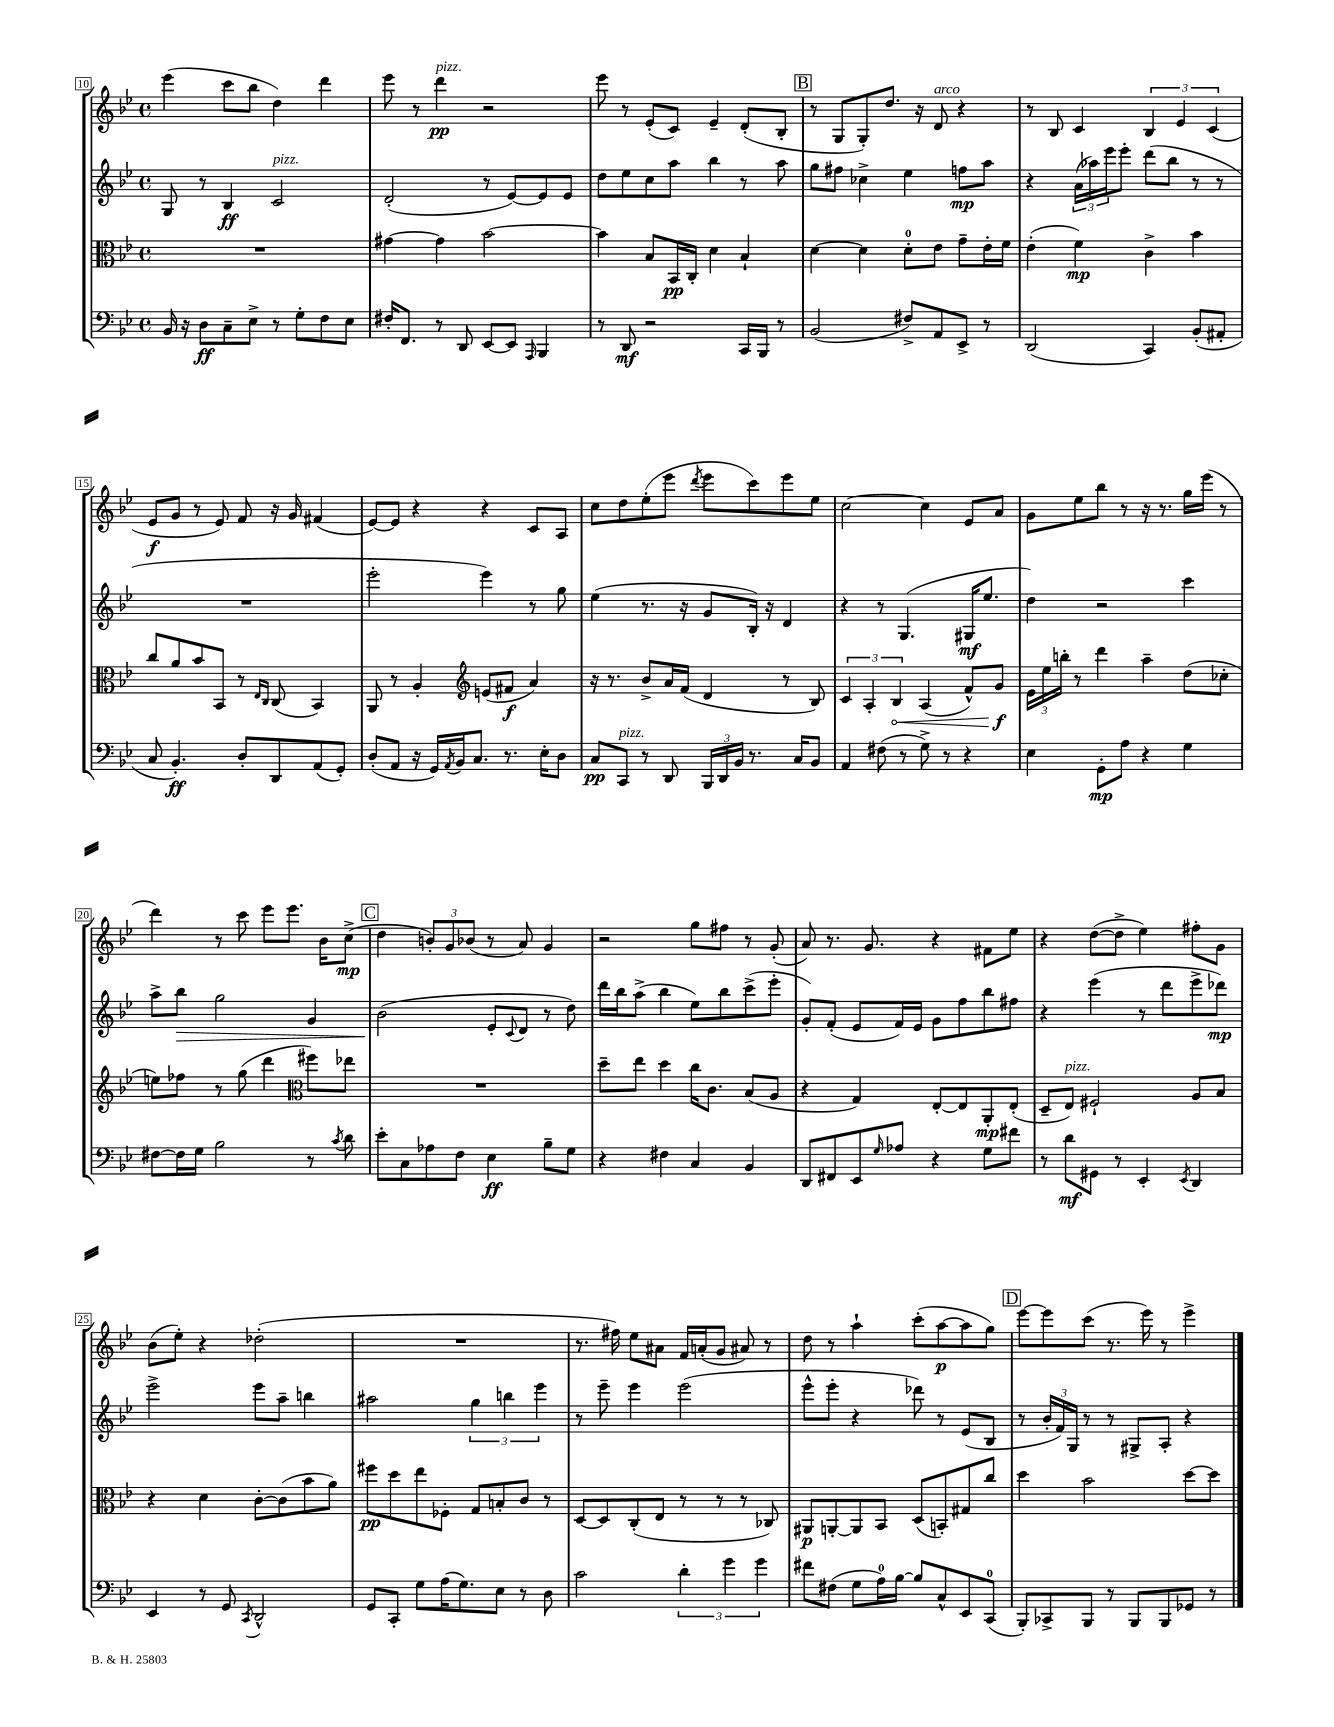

**kern	**kern	**kern	**kern
*staff4	*staff3	*staff2	*staff1
*clefF4	*clefC3	*clefG2	*clefG2
*k[b-e-]	*k[b-e-]	*k[b-e-]	*k[b-e-]
*M4/4	*M4/4	*M4/4	*M4/4
*met(c)	*met(c)	*met(c)	*met(c)
16BB-	1r	8G	(4eee-
16r	.	.	.
8D	.	8r	.
8C~	.	4B-	8ccc
8E-^	.	.	8bb-
8r	.	2c	4dd)
8G'	.	.	.
8F	.	.	4ddd
8E-	.	.	.
=	=	=	=
16F#'	[4g#	(2d'	8eee-
8.FF	.	.	.
.	.	.	8r
8r	4g#]	.	4ddd
8DD	.	.	.
[8EE-	[2b-	8r	2r
8EE-]	.	[8e-)	.
16qqAAA	.	.	.
4BBB-	.	8e-]	.
.	.	8e-	.
=	=	=	=
8r	4b-]	8dd	8eee-
8DD	.	8ee-	8r
2r	8B-	8cc	(8e-'
.	16BB-	8aa	8c)
.	16C'	.	.
.	4d	4bb-	4e-~
16CC	4B-`	8r	(8d'
16BBB-	.	.	.
8r	.	8aa	8B-'
=	=	=	=
(2BB-	[4d	8gg	8r
.	.	8ff#	8G
.	4d]	4cc-^	8G')
.	.	.	8.dd
8F#^)	8d'	4ee-	.
.	.	.	16r
8AA	8e-	.	8d
8EE-^	8g~	8ff	4r
8r	16e-'	8aa	.
.	16f	.	.
=	=	=	=
(2DD	(4e-'	4r	8r
.	.	.	8B-
.	4f)	(24a	4c
.	.	24aa-)	.
.	.	24eee-	.
.	.	8eee-'	.
4CC)	4c^	(8ddd	6B-
.	.	8bb-	.
.	.	.	6e-
(8BB-'	4b-	8r	.
.	.	.	(6c
8AA#'	.	8r	.
=	=	=	=
8C	8cc	1r	8e-
4.BB-')	8a	.	8g
.	8b-	.	8r
.	8BB-	.	8e-)
8D'	8r	.	8f
.	16qqE-	.	.
.	16qqC	.	.
8DD	(8C	.	16r
.	.	.	16g
(8AA	4BB-)	.	(4f#
8GG')	.	.	.
=	=	=	=
(8D'	8AA	2eee-'	[8e-)
8AA	8r	.	8e-]
16r	4A'	.	4r
16GG)	.	.	.
8qAA	.	.	.
16BB-	.	.	.
8.C	.	.	.
*	*clefG2	*	*
.	(8e	4eee-)	4r
8.r	8f#	.	.
.	4a)	8r	8c
16E-'	.	.	.
8D	.	8gg	8A
=	=	=	=
8C	16r	(4ee-	8cc
.	8.r	.	.
8CC	.	.	8dd
8r	8b-^	8.r	(8ee-'
8DD	16a	.	8eee-
.	(16f	16r	.
.	.	.	8qddd
24BBB-	4d	8g	8eee-
24DD	.	.	.
24BB-	.	.	.
8.r	.	16B-')	8ccc)
.	.	16r	.
.	8r	4d	8eee-
16C	.	.	.
8BB-	8B-)	.	8ee-
=	=	=	=
4AA	6c	4r	[2cc
.	6A'	.	.
(8F#	.	8r	.
.	6B-	.	.
8r	.	(4.G	.
8G^)	(4A	.	4cc]
8r	.	.	.
4r	8f^^)	16G#	8e-
.	.	8.ee-	.
.	8g	.	8a
=	=	=	=
4E-	24e-	4dd)	8g
.	24ee-	.	.
.	24bb'	.	.
.	8r	.	8ee-
8GG'	4ddd	2r	8bb-
8A	.	.	8r
4r	4aa~	.	16r
.	.	.	8.r
4G	(8dd	4ccc	16gg
.	.	.	(16eee-
.	8cc-'	.	8r
=	=	=	=
[8F#	8ee)	8aa^	4ddd)
16F#]	8ff-	8bb-	.
16G	.	.	.
2B-	8r	2gg	8r
.	(8gg	.	8ccc
.	4ddd	.	8eee-
.	.	.	8.eee-
*	*clefC3	*	*
8r	8ff#)	4g	.
.	.	.	16b-
8qc	.	.	.
8d	8ee-	.	(8cc^
=	=	=	=
8e-'	1r	(2b-	4dd
8C	.	.	.
8A-	.	.	12b')
.	.	.	12g
8F	.	.	.
.	.	.	(12b-
4E-	.	8e-'	8r
.	.	8qqc	.
.	.	8d	8a)
8B-~	.	8r	4g
8G	.	8dd)	.
=	=	=	=
4r	8dd~	16ddd	2r
.	.	16bb-	.
.	8ee-	(8aa^	.
4F#	4dd	4bb-	.
4C	16cc	8ee-)	8gg
.	8.c	.	.
.	.	8bb-	8ff#
4BB-	(8B-	(8ccc^	8r
.	8A	8eee-'	(8g'
=	=	=	=
8DD	4r	8g')	8a)
8FF#	.	(8f'	8.r
8EE-	4G)	8e-	.
.	.	.	8.g
16qqG	.	.	.
8A-	.	16f)	.
.	.	16e-	.
4r	[8E-'	8g	4r
.	8E-]	8ff	.
8G	8AA'	8bb-	8f#
8f#	(8E-'	8ff#	8ee-
=	=	=	=
8r	8D~	4r	4r
8d	8E-)	.	.
8GG#	2F#`	(4eee-	([8dd
8r	.	.	8dd^]
4EE-'	.	8r	4ee-)
.	.	8ddd	.
8qEE-	.	.	.
4DD	8A	8eee-^	8ff#'
.	8B-	8ddd-)	8g
=	=	=	=
4EE-	4r	2eee-^	(8b-
.	.	.	8ee-')
8r	4d	.	4r
8GG	.	.	.
8qCC	.	.	.
2DD^^	[8c'	8eee-	(2dd-'
.	(8c]	8aa~	.
.	8b-	4bb	.
.	8a)	.	.
=	=	=	=
8GG	8ff#	2aa#	1r
8CC'	8dd	.	.
8G	8ee-	.	.
(16A	8F-'	.	.
8.G)	.	.	.
.	8G	6gg	.
8E-	8B'	.	.
.	.	6bb	.
8r	8c	.	.
.	.	6eee-	.
8D	8r	.	.
=	=	=	=
2c	[8D	8r	8.r
.	8D]	8eee-~	.
.	.	.	16ff#)
.	(8C'	4eee-	8ee-
.	8E-	.	8a#
6d'	8r	(2eee-	16f
.	.	.	(16a'
.	8r	.	8g
6g	.	.	.
.	8r	.	8a#)
6g	.	.	.
.	8C-)	.	8r
=	=	=	=
8f#	8AA#	8eee-^^	8dd
(8F#	[8AA'	8eee-'	8r
8G	8AA]	4r	4aa`
16A)	8BB-	.	.
[16B-	.	.	.
8B-]	(8D	8ddd-)	(8ccc'
8C^^	8BB')	8r	[8aa
8EE-	8G#	(8e-	8aa]
(8CC	8cc	8B-	8gg)
=	=	=	=
8BBB-')	4dd	8r	[8eee-
8CC-^	.	24b-'	8eee-]
.	.	24f)	.
.	.	24G	.
8BBB-	2b-	8r	(8ccc
8r	.	8r	8.r
8BBB-	.	8G#^	.
.	.	.	16eee-)
8BBB-	.	8A'	8r
8GG-	[8dd	4r	4eee-^
8r	8dd]	.	.
==	==	==	==
*-	*-	*-	*-
